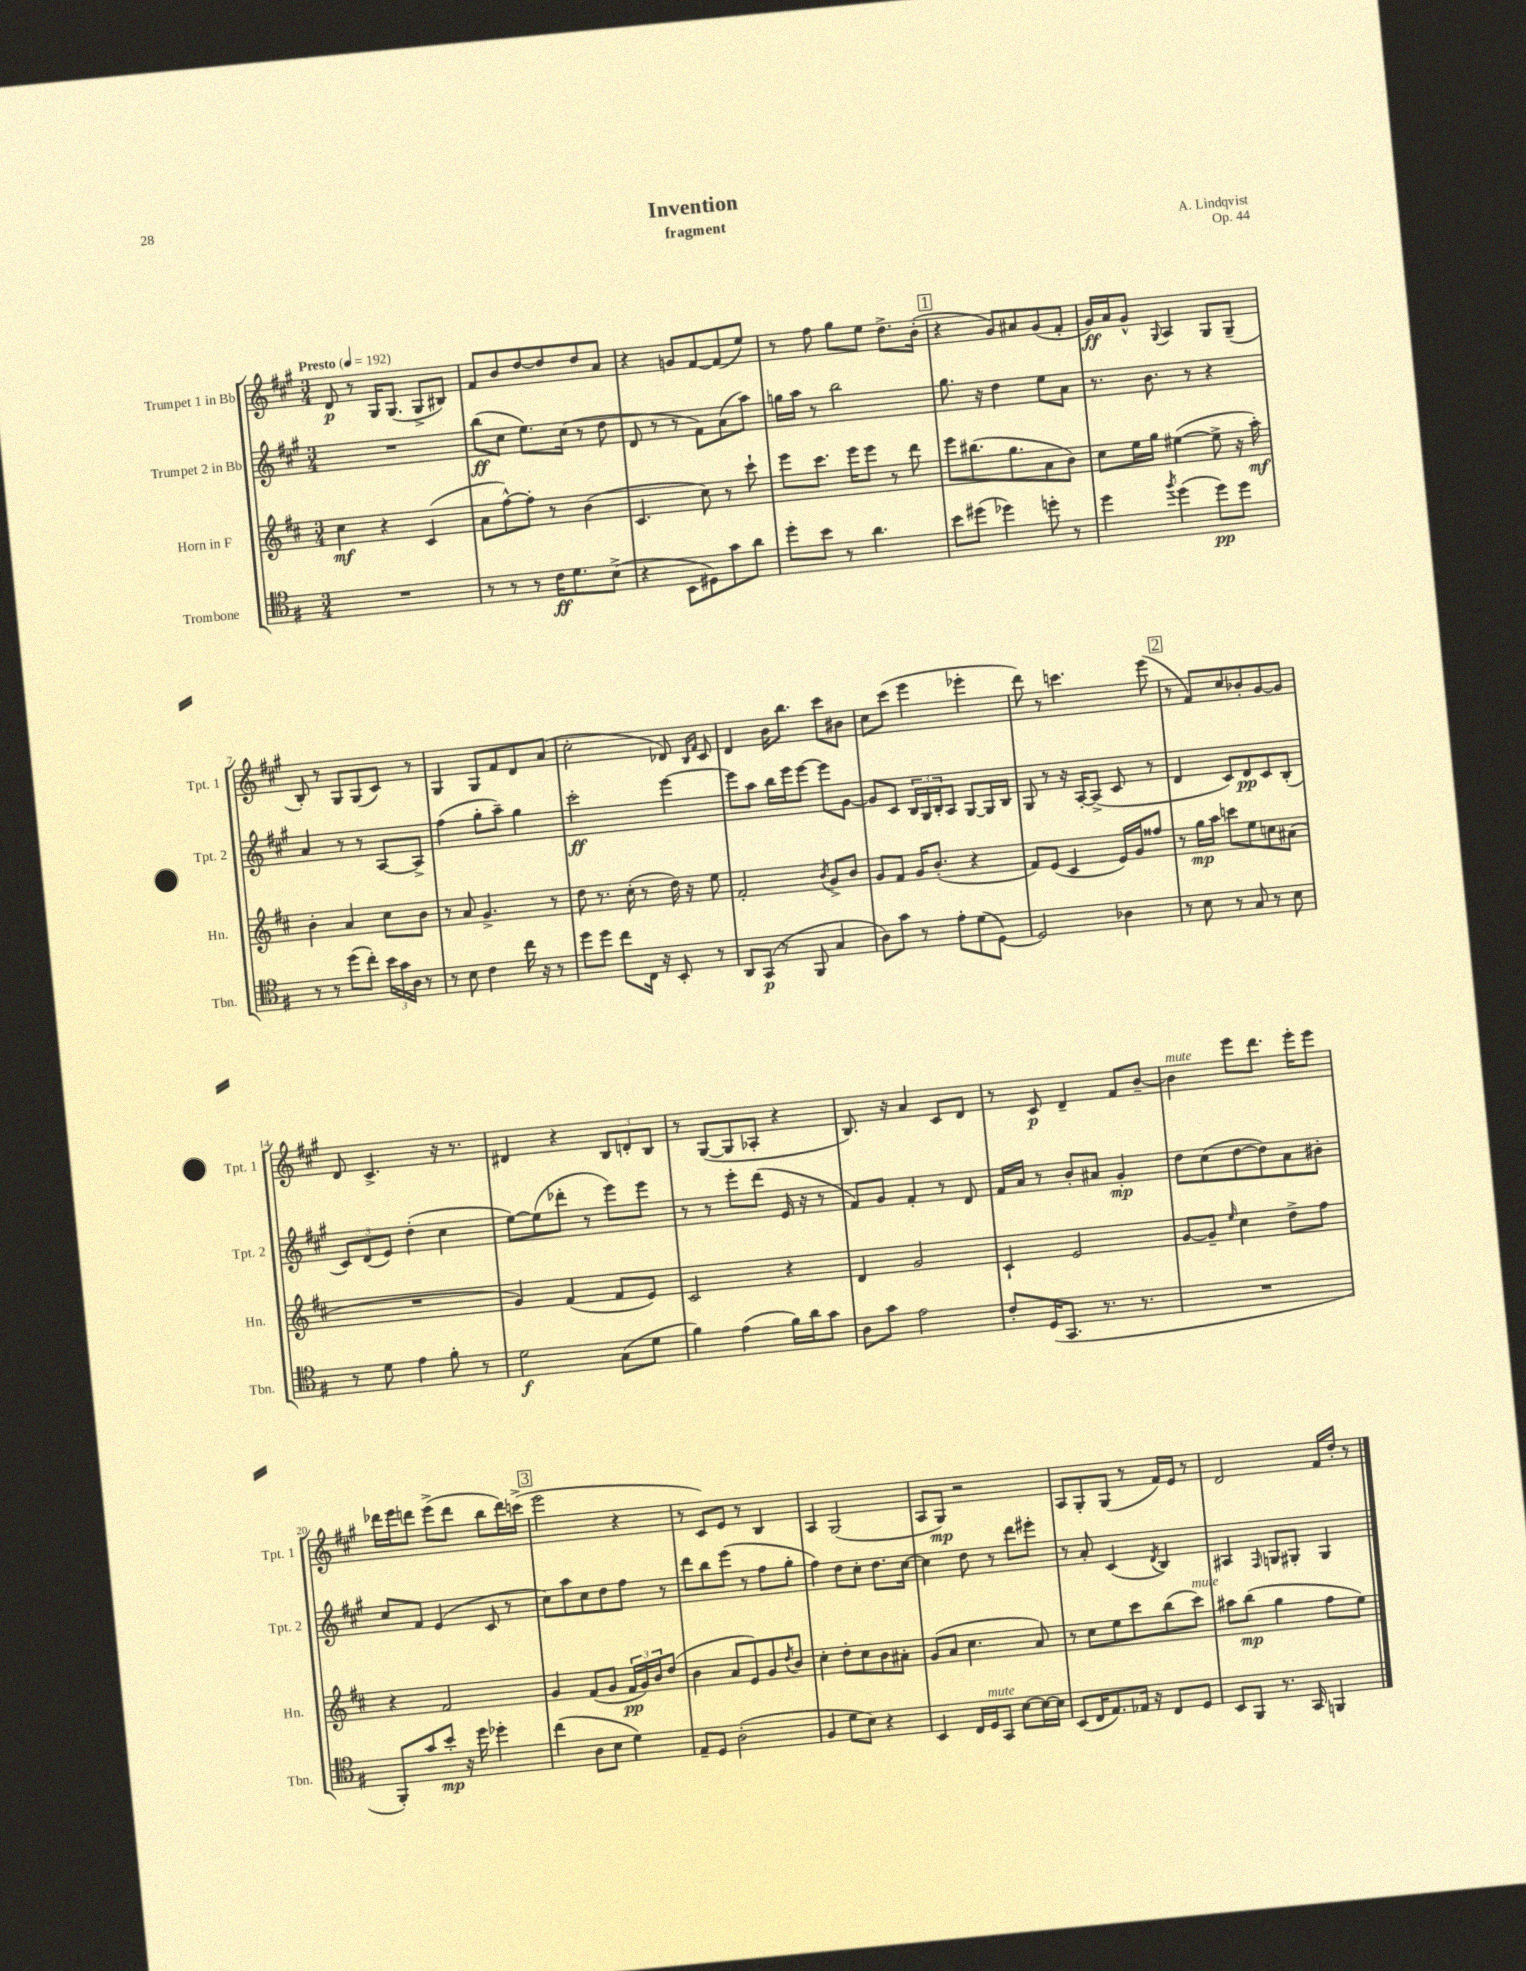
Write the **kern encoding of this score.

**kern	**kern	**kern	**kern
*staff4	*staff3	*staff2	*staff1
*clefC4	*clefG2	*clefG2	*clefG2
*k[f#]	*k[f#c#]	*k[f#c#g#]	*k[f#c#g#]
*M3/4	*M3/4	*M3/4	*M3/4
*MM192	*MM192	*MM192	*MM192
2.r	4cc#	2.r	8d
.	.	.	8r
.	4r	.	16G#
.	.	.	(8.G#
.	(4c#	.	8G#^
.	.	.	8B#)
=	=	=	=
8r	8a	(8bb	8f#
8r	[8ff#^^)	8cc#	8b
8r	8ff#']	8.ee)	[8dd
16c	8r	.	8dd]
8.d	.	(16cc#	.
.	(4b	8r	8dd
(8B^	.	8dd	8a
=	=	=	=
4r	4.c#	8d	4r
.	.	8r	.
8BB	.	8r	8g
8D#)	8cc#)	8f#)	[8f#
8g	8r	(8a	(8f#]
8a	8ccc#`	8aa)	8ee)
=	=	=	=
8dd'	8eee	16gg	8r
.	.	16aa	.
8b	8.ccc#	8r	8ff#
8r	.	2bb	8gg#
.	16eee	.	.
4.a	8eee	.	8ee
.	8r	.	8.dd^
.	8ddd	.	.
.	.	.	(16b'
=	=	=	=
8b	8eee	8.gg#	4r
(8dd#	(8.bb#	.	.
.	.	16r	.
4dd-)	.	4dd	8g#)
.	8.gg	.	.
.	.	.	8a#
8dd'	8a	8ee	(8g#
8r	8b)	8a	8f#'
=	=	=	=
4dd	8cc#	8.r	16g#)
.	.	.	16a
.	16ee	.	8g#^^
.	16gg	8.b	.
8qff#	.	.	8qqG#
(4dd	([4ee#	.	4A
.	.	8r	.
8dd)	8ee#^]	4r	8G#
8dd	16r	.	(8G#~
.	16aa')	.	.
=	=	=	=
8r	4b'	4a	8B')
8r	.	.	8r
(8dd	4a	8r	8G#
8cc')	.	8r	(8G#
24b	8cc#	[8A	8c#)
24g	.	.	.
24A	.	.	.
8r	8b	8A^]	8r
=	=	=	=
8r	8r	(4ff#	4G#
8B	8a	.	.
4c	4.g^	8gg#'	8G#
.	.	8aa~)	8f#
16cc	.	4gg#	8d
16r	.	.	.
8r	8r	.	(8a
=	=	=	=
8dd	8dd	2ccc#'	2cc#'
8dd	8.r	.	.
8cc	.	.	.
.	(16cc#'	.	.
16C	8r	.	.
16r	.	.	.
8BB'	16dd)	[4eee	8d-)
.	16r	.	.
.	.	.	16qqB
.	.	.	16qqf#
8r	8ee	.	8c#
=	=	=	=
8AA	2f#'	8eee]	4d
(8GG	.	8aa	.
8r	.	16bb	16b
.	.	16eee	8.bb
8FF#	.	[8eee	.
.	8qb	.	.
4G	8g^	8eee]	8ccc#
.	8b	[8g#	8b#
=	=	=	=
8A)	8g	8g#]	8cc#
8g	8f#	8c#	(8ccc#
8r	16g	24B	4eee
.	.	24G#	.
.	(8.b'	.	.
.	.	24B'	.
8e'	.	8A	.
(8d	4r	[8G#	4eee-'
[8D)	.	16G#]	.
.	.	16B	.
=	=	=	=
2D]	8f#)	8G#	8ddd)
.	(8e	8r	8r
.	4c#	16r	4.ccc
.	.	[16A'	.
.	.	(8A^]	.
4A-	16e)	8c#	.
.	16g	.	.
.	8ff##	8r	(8eee
=	=	=	=
8r	8r	4d	8r
8B	16gg	.	8f#)
.	16aa	.	.
8r	8ccc	8c#)	8cc#
8G	8ee	8d	8b-'
8r	8cc	8c#	[8g#
8B	(8a#	(8B'	8g#]
=	=	=	=
8r	2.r	12c#)	8d
.	.	(12d	.
8d	.	.	4.c#^
.	.	12e)	.
4e	.	(4dd'	.
8f#'	.	4cc#	16r
.	.	.	8.r
8r	.	.	.
=	=	=	=
2d	4g)	[8ee)	4d#
.	.	(8ee]	.
.	(4f#	8ddd-'	4r
.	.	8r	.
(8G	8f#	8eee)	12B
.	.	.	12d'
8d	8e)	8eee	.
.	.	.	12B
=	=	=	=
4f#)	2c#	8r	8r
.	.	8r	([8G#
(4e	.	8eee'	8G#]
.	.	(8ddd	8A-'
16f#)	4r	16e	4r
16a	.	16r	.
8g	.	8r	.
=	=	=	=
8A	4d	8f#)	8.B)
8g	.	8g#	.
.	.	.	16r
2e	2g	4f#'	4a
.	.	8r	8c#
.	.	8d	8d
=	=	=	=
8c'	4c#`	16f#	8r
.	.	16a	.
(16D	.	8r	8c#
8.GG	.	.	.
.	2e	8b'	4d~
8.r	.	8a#	.
.	.	4g#'	8f#
8.r	.	.	.
.	.	.	[8b~
=	=	=	=
2.r	[8g	8dd	4b]
.	8g~]	(8cc#	.
.	16qqee	.	.
.	4cc#	[8dd	8eee
.	.	8dd])	8.ddd
.	8dd^	8a	.
.	.	.	16eee'
.	8ff#	8b#'	8eee
=	=	=	=
8FF#')	4r	8cc#	16ddd-
.	.	.	16eee
8g	.	8f#	8ddd
8b'	2f#	(4e	(8eee^
16r	.	.	8ddd
16dd	.	.	.
4dd-'	.	8c#	8bb
.	.	8r	16ddd)
.	.	.	(16ccc^
=	=	=	=
(4cc	4g	8cc#)	2eee
.	.	8aa	.
8A	(8f#	8cc#	.
8B	8g	8dd	.
4d)	24f#	8ff#	4r
.	24g)	.	.
.	24b	.	.
.	(8dd	8r	.
=	=	=	=
8E~	4b	8ddd	8r
8D	.	8bb	8c#)
(2A'	8a	(8eee	8e
.	8e)	8r	8r
.	8g	8ff#	4B
.	8qdd	.	.
.	8b	8gg#'	.
=	=	=	=
4F#	4cc#'	4ff#)	4A
8d	8dd'	8dd	(2G#
8B)	8cc#	8cc#'	.
4r	8b	8.dd	.
.	8a#'	.	.
.	.	[16cc#	.
=	=	=	=
4BB	(8g	4cc#]	8A
.	8a	.	8G#)
16C	4.cc#	8dd	2r
16D	.	.	.
8GG	.	8r	.
[8B	.	8ddd	.
16B_	8a)	8eee#'	.
16B]	.	.	.
=	=	=	=
(8BB	8r	8r	8A
16C	8cc#	8a'	8G#'
8.E)	.	.	.
.	8ee	(4c#	(8G#
16E-	8ccc#	.	8r
16r	.	.	.
.	.	8qd	.
8C	(8bb	4B)	16f#)
.	.	.	16e
8D	8ccc#)	.	8r
=	=	=	=
8BB	8aa#	4A#	2d
8FF#	(8bb	.	.
.	.	16qqF#	.
8.r	4gg	8G	.
.	.	8G#'	.
16GG	.	.	.
4FF	8ff#	4G#	16f#
.	.	.	16dd'
.	8ee)	.	8r
==	==	==	==
*-	*-	*-	*-
